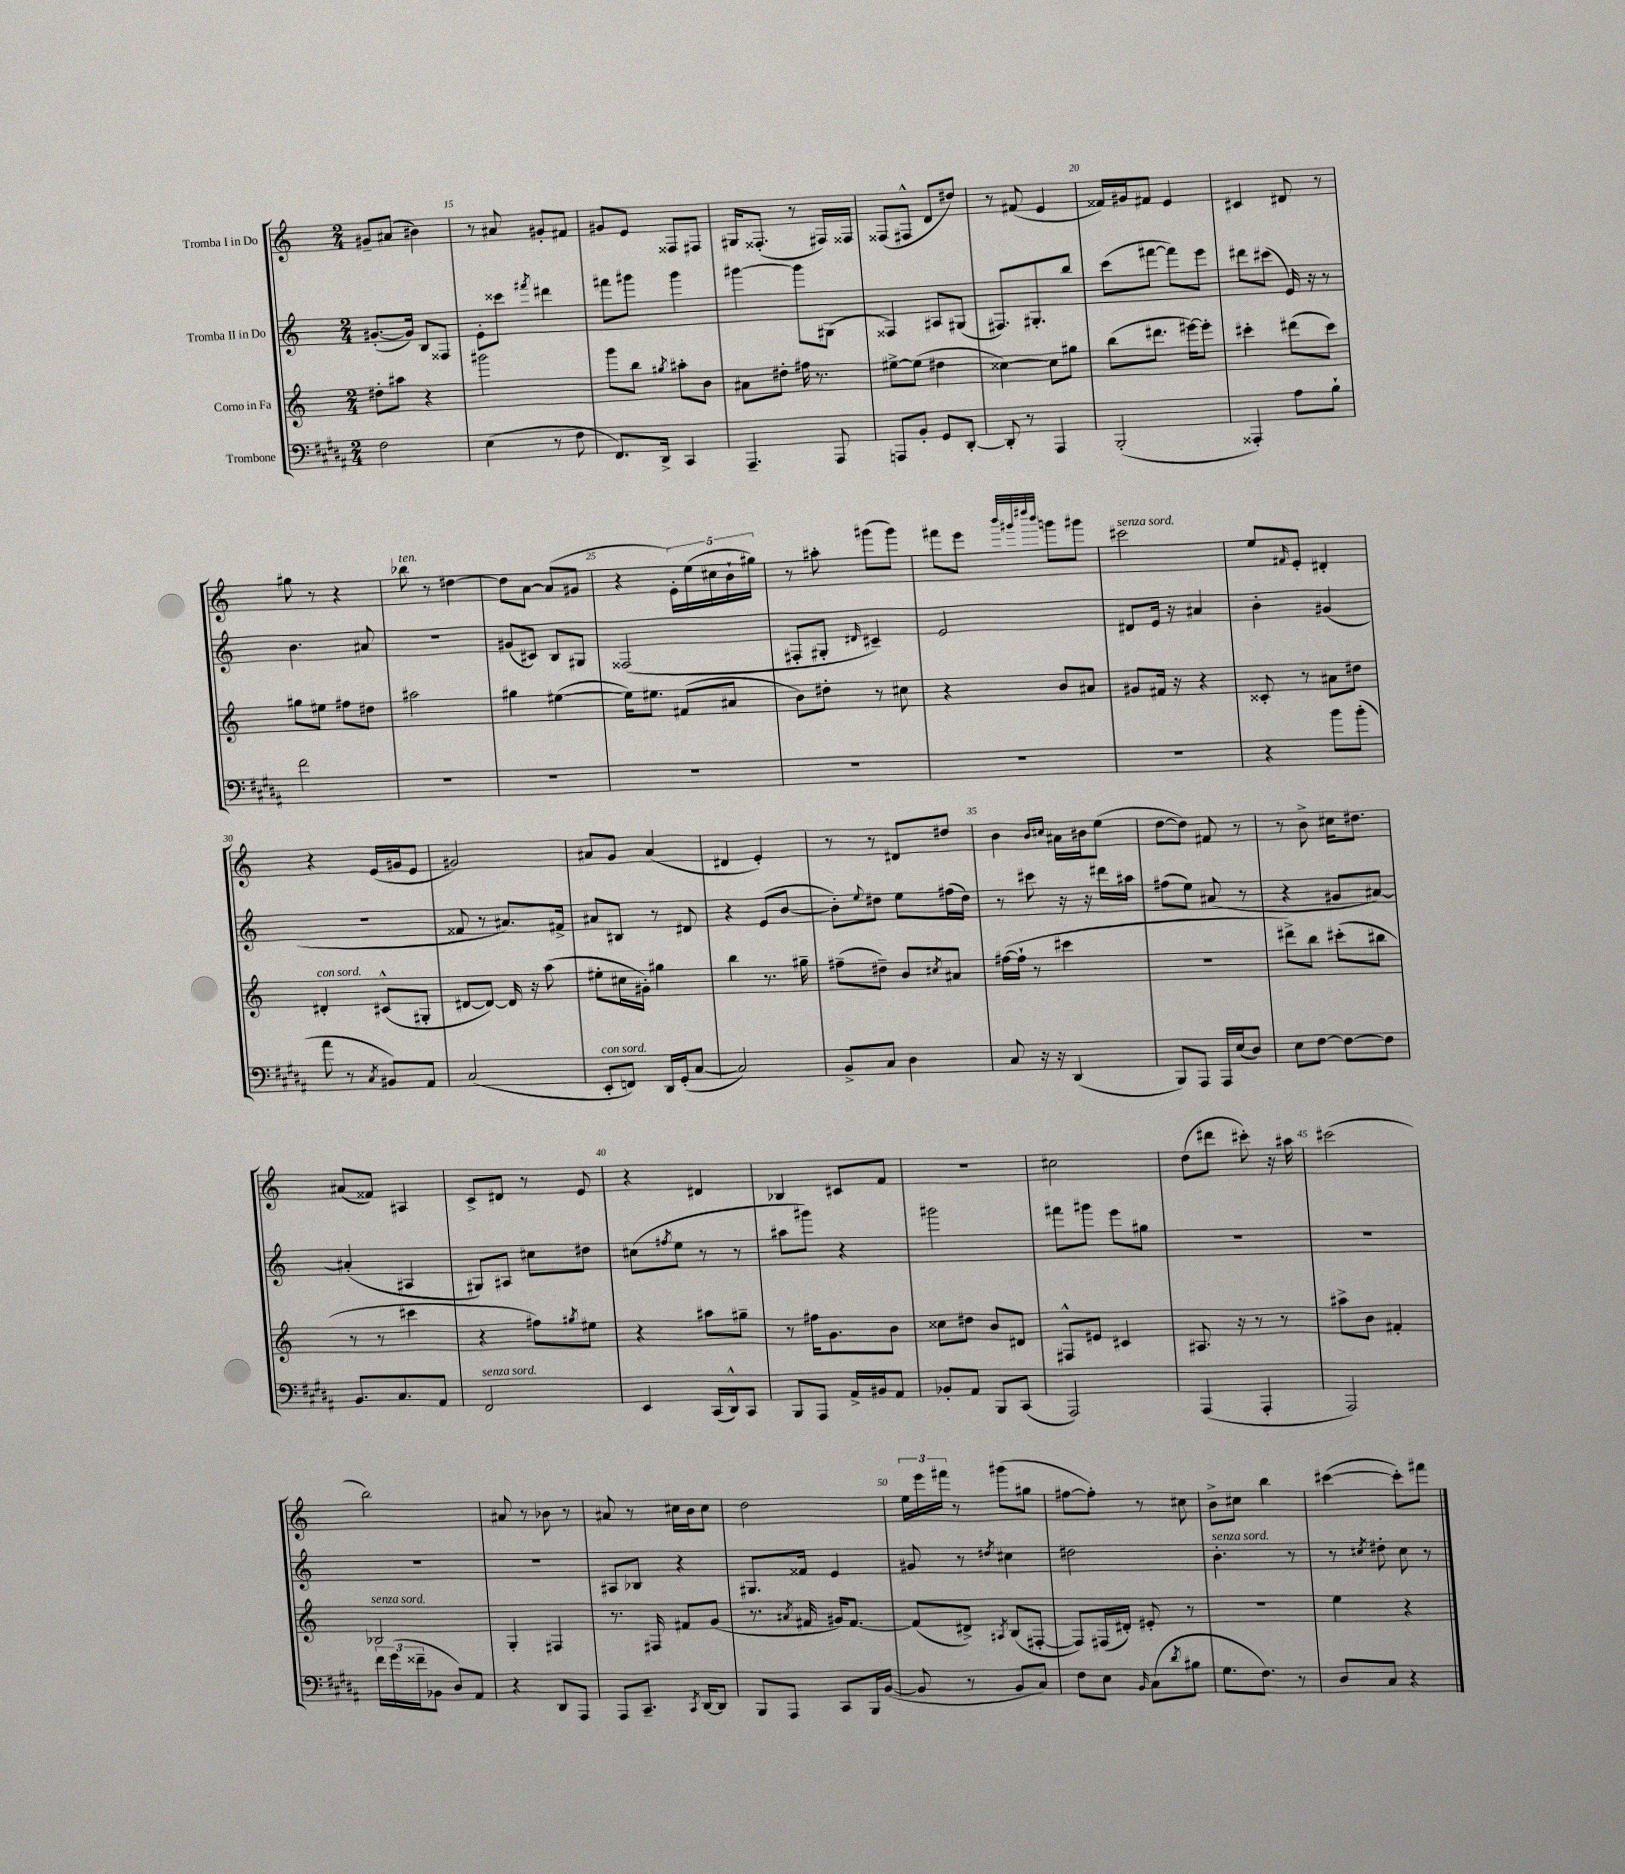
<<
\new StaffGroup <<
\new Staff = "s0" \with { instrumentName = "Tromba I in Do" } {
    \clef treble \key c \major \numericTimeSignature \time 2/4
    gis'8-- ais'8( bis'4) |
    r8 ais'8 gis'8-. fis'8 |
    gis'8 e'8 fisis8 fis8 |
    gis16 fisis8.-.( r8 fis16) fisis16 |
    fisis8( fis8-^ d'8 dis''8) |
    r8 fis'8( e'4 |
    fisis'16) gis'16 fis'8 e'4 |
    cis'4 dis'8 r8 |
    gis''8 r8 r4 |
    bes''8^\markup { \italic "ten." } r8 dis''4~ |
    dis''8 a'8~ a'8( gis'8 |
    r4 \tuplet 5/4 { e'16-.) e''16( cis''16 b'16-! gis''16) } |
    r8 ais''8-. gis'''8( gis'''8) |
    fis'''8 e'''8 \grace { b'''32 gis'''32 dis''''32 b'''32 } g'''8 gis'''8 |
    cis'''2^\markup { \italic "senza sord." } |
    e''8 \grace { fis'16 } e'8-. dis'4-. |
    r4 e'16( gis'16 e'8 |
    gis'2) |
    ais'8 g'8 ais'4( |
    dis'4 e'4-.) |
    r8 r8 dis'8 dis''8 |
    b'4 \grace { b'16 cis''16 } ais'16 bis'16 e''8( |
    d''8~ d''8) fis'8 r8 |
    r8 b'8-> cis''16 dis''8. |
    ais'8( fisis'8) ais4 |
    c'8-> dis'8 r8 e'8 |
    r4 dis'4 |
    bes4 cis'8 f'8 |
    R2 |
    cis''2 |
    d''8( dis'''8 cis'''8-.) r16 ais''16 |
    cis'''2( |
    b''2) |
    ais'8 r8 bes'8 r8 |
    ais'8 r8 cis''16 b'16 cis''8 |
    d''2 |
    \tuplet 3/2 { e''16 e'''16 fis'''16 } r8 gis'''8( gis''8 |
    fis''8~ fis''8-.) r8 cis''8 |
    b'8-> cis''8 b''4 |
    cis'''4~( cis'''8-.) fis'''8 \bar "|." |
}
\new Staff = "s1" \with { instrumentName = "Tromba II in Do" } {
    \clef treble \key c \major \numericTimeSignature \time 2/4
    gis'8.~-.( gis'16) b8 fisis8 |
    e'8-. cisis'''8 \acciaccatura { fis'''8 } dis'''4 |
    fis'''8 gis'''8 gis'''4 |
    gis'''4~ gis'''8 gis8( |
    fisis4) ais8 gis8( |
    fis8.) gis8.-. b''8 |
    c'''8( fis'''8~ fis'''8) e'''8 |
    dis'''8 cis'''8( e'16) r16 r8 |
    b'4. ais'8 |
    R2 |
    gis'8( cis'8) b8 gis8 |
    fisis2( |
    fis8-. gis8-. \grace { dis'16 } cis'4--) |
    e'2 |
    dis'8 e'16 r16 ais'4 |
    b'4-. gis'4( |
    R2 |
    fisis'8 r8 ais'8.) fis'16-> |
    ais'8 bis8 r8 dis'8 |
    r4 e'8( b'8~ |
    b'8-.) \appoggiatura { e''8 } dis''8 e''8 fis''16( dis''16) |
    r8 cis'''8 r16 r16 dis'''16 ais''16 |
    fis''8( e''8) ais'8( r8 |
    r4 gis'8 ais'8~) |
    ais'4-.( ais4 |
    gis8) ais8 cis''8 dis''8 |
    cis''8( \acciaccatura { fis''8 } e''8 r8 r8 |
    ais''8 gis'''8) r4 |
    gis'''2 |
    fis'''8 gis'''8 e'''8 gis''8 |
    R2 |
    R2 |
    R2 |
    R2 |
    ais8 bes8 r4 |
    gis8. fisis'16 e'4 |
    gis'8 r8 \acciaccatura { dis''8 } cis''4 |
    dis''2 |
    b'4.-.^\markup { \italic "senza sord." } r8 |
    r8 \acciaccatura { cis''8 } dis''8-. cis''8 r8 \bar "|." |
}
\new Staff = "s2" \with { instrumentName = "Corno in Fa" } {
    \clef treble \key c \major \numericTimeSignature \time 2/4
    dis''8-. ais''8 r4 |
    gis'''2 |
    g'''8 b''8 \acciaccatura { gis''8 } ais''8-. b'8 |
    ais'8 dis''8-. fis''16 r8. |
    eis''8~-> eis''8( dis''4 |
    cisis''4~) cisis''8 gis''8 |
    b''8( dis'''8. eis'''16~) eis'''8-. |
    cis'''4-. dis'''8( cis'''8) |
    gis''8 eis''8 fis''8 dis''8 |
    ais''2 |
    gis''4 eis''4~( |
    eis''16) eis''8. fis'8( ais'8 |
    b'8) dis''8-. r8 cis''8 |
    r4 b'8 ais'8 |
    gis'8 fis'16 r16 r4 |
    cisis'8-. r8 ais'8 dis''8 |
    dis'4-.^\markup { \italic "con sord." } cis'8-^( gis8-. |
    dis'8~ dis'8~) dis'16 r16 a''8( |
    eis''8-. cis''16 gis'16-.) gis''4 |
    b''4 r8. gis''16-- |
    fis''8--( dis''8--) b'8 \acciaccatura { cis''8 } ais'8 |
    fis''16~( fis''16-! r8 cis'''4 |
    R2 |
    dis'''8->) b''8 cis'''8-.( bis''8 |
    r8 r8 cis'''4 |
    r4 fis''8) \acciaccatura { gis''8 } eis''8 |
    r4 ais''8 gis''8-- |
    r8 fis''16 g'8. b'8 |
    cisis''8 dis''8 b'8 dis'8 |
    fis8-^ eis'8 cis'4 |
    ais8. r16 r8 r8 |
    ais''8-> b'8 fis'4-. |
    bes2^\markup { \italic "senza sord." } |
    g4-. fis4 |
    r8. fis16 fis'8 g'8( |
    r8. \acciaccatura { ais'8 } fis'16 gis'16) fis'8.~ |
    fis'8( dis'8->) \acciaccatura { ais8 } b8( fis8~-. |
    fis8) fis16( dis'16-.) eis'8-. r8 |
    r2 |
    e''4 r4 \bar "|." |
}
\new Staff = "s3" \with { instrumentName = "Trombone" } {
    \clef bass \key b \major \numericTimeSignature \time 2/4
    fis2 |
    e4( r8 fis8 |
    fis,8.) dis,16-> cis,4 |
    ais,,4.-- ais,,8 |
    a,,8 b,8-. gis,8 dis,8~-. |
    dis,8-. r8 ais,,4 |
    b,,2-.( |
    aisis,,4-.) ais8 b8-! |
    fis'2 |
    R2 |
    R2 |
    R2 |
    R2 |
    R2 |
    R2 |
    r4 b'8 b'8-.( |
    ais'8 r8 \acciaccatura { cis8 } bis,8) ais,8 |
    cis2( |
    e,8-.^\markup { \italic "con sord." } f,8) dis,16 gis,16-.( cis8~ |
    cis2) |
    b,8-> cis8 dis4 |
    cis8 r16 r16 dis,4( |
    b,,8) ais,,8 ais,,16 e16( dis8) |
    e8 fis8~ fis8~ fis8 |
    b,8. cis8. ais,8 |
    fis,2^\markup { \italic "senza sord." } |
    e,4 cis,16( dis,16-^) cis,8 |
    b,,8 ais,,8 ais,16-> bis,16 ais,8 |
    bes,8-. ais,8 b,,8 cis,8( |
    ais,,2) |
    ais,,4( ais,,4-. |
    ais,,2) |
    \tuplet 3/2 { fis'16 gis'16( fisis'16-- } bes,8 dis8) ais,8 |
    r4 dis,8 ais,,8 |
    ais,,8 cis,8.-- \acciaccatura { cis,8 } dis,16~ dis,8 |
    b,,8 ais,,8 cis,8 b,,16 b,16~( |
    b,8 r8 b,8 cis8) |
    fis8 e8 \grace { b,16 } cis8( \acciaccatura { dis'8 } bis8 |
    gis8. fis8.) r8 |
    dis8 cis8 r4 \bar "|." |
}
>>
>>
\layout { \context { \Score currentBarNumber = #14 \override BarNumber.break-visibility = ##(#f #t #t) barNumberVisibility = #(every-nth-bar-number-visible 5) } }
